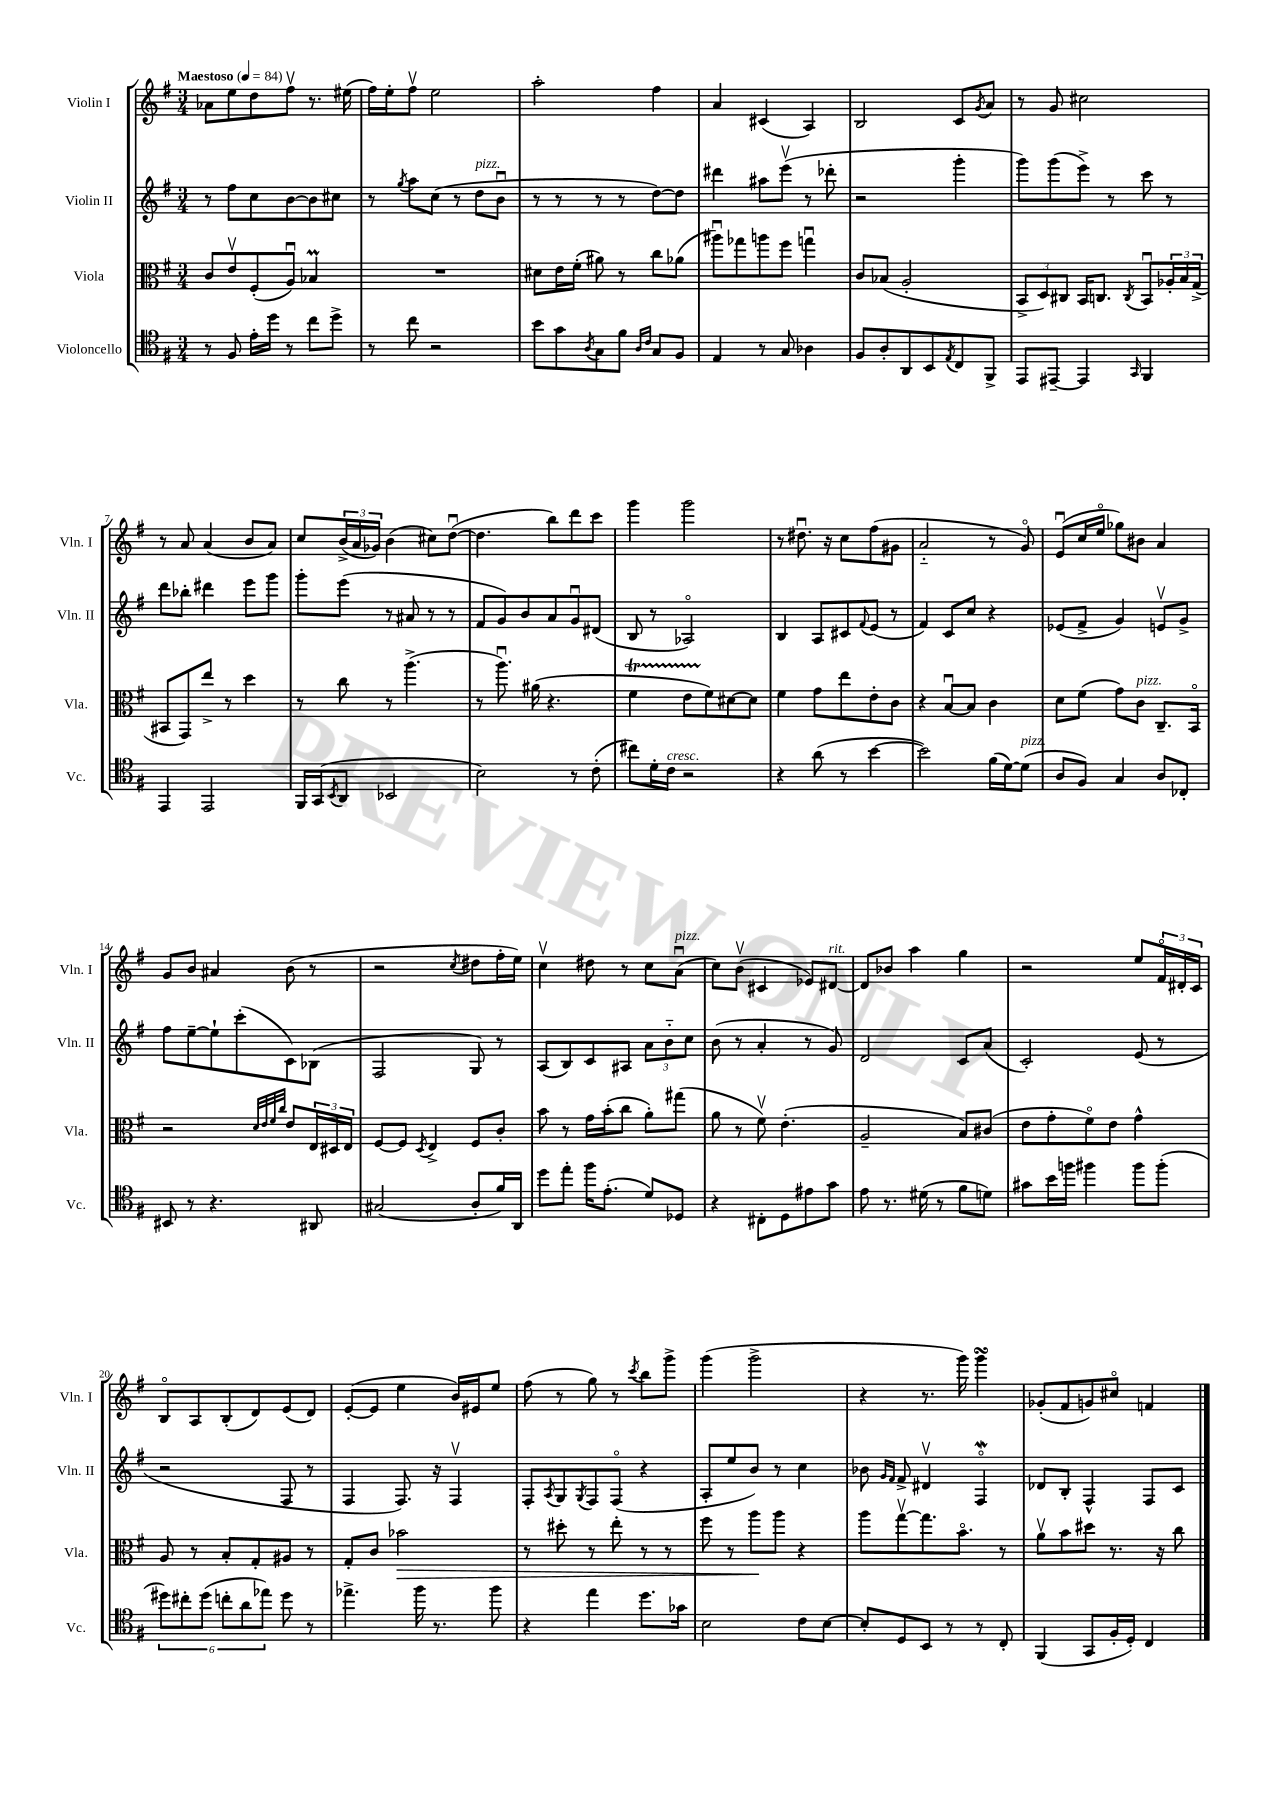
<<
\new StaffGroup <<
\new Staff = "s0" \with { instrumentName = "Violin I" shortInstrumentName = "Vln. I" } {
    \clef treble \key g \major \numericTimeSignature \time 3/4 \tempo "Maestoso" 4 = 84
    aes'8 e''8 d''8 fis''8\upbow r8. eis''16( |
    fis''16) e''16-. fis''8\upbow e''2 |
    a''2-. fis''4 |
    a'4 cis'4( a4) |
    b2 c'8 \acciaccatura { g'8 } a'8 |
    r8 g'8 cis''2 |
    r8 a'8 a'4( b'8 a'8) |
    c''8 \tuplet 3/2 { b'16->( a'16 ges'16) } b'4( cis''8) d''8~\downbow( |
    d''4. b''8) d'''8 c'''8 |
    g'''4 g'''2 |
    r8 dis''8.\downbow r16 c''8 fis''8( gis'8 |
    a'2-_ r8 g'8\flageolet) |
    e'8\downbow( c''16 e''16\flageolet ges''8) bis'8 a'4 |
    g'8 b'8 ais'4 b'8( r8 |
    r2 \acciaccatura { c''8 } dis''8 fis''16-. e''16) |
    c''4\upbow dis''8 r8 c''8 a'8\downbow^\markup { \italic "pizz." }( |
    c''8) b'8\upbow( cis'4 ees'8) dis'8~^\markup { \italic "rit." } |
    dis'8 bes'8 a''4 g''4 |
    r2 e''8 \tuplet 3/2 { fis'16\flageolet dis'16-. c'16 } |
    b8\flageolet a8 b8-.( d'8) e'8( d'8) |
    e'8~-.( e'8 e''4 b'16) eis'16 e''8 |
    fis''8( r8 g''8) r8 \acciaccatura { c'''8 } b''8 g'''8-> |
    g'''4( g'''2-> |
    r4 r8. g'''16) g'''4\turn |
    ges'8-.( fis'8 g'8) cis''8\flageolet f'4 \bar "|." |
}
\new Staff = "s1" \with { instrumentName = "Violin II" shortInstrumentName = "Vln. II" } {
    \clef treble \key g \major \numericTimeSignature \time 3/4
    r8 fis''8 c''8 b'8~ b'8 cis''8 |
    r8 \acciaccatura { g''8 } a''8 c''8( r8 d''8^\markup { \italic "pizz." } b'8\downbow |
    r8 r8 r8 r8 d''8~) d''8 |
    dis'''4 ais''8 e'''8\upbow( r8 des'''8-. |
    r2 g'''4-. |
    g'''8) g'''8( e'''8->) r8 c'''8 r8 |
    d'''8 bes''8-. dis'''4 e'''8 g'''8 |
    g'''8-. e'''8( r8 ais'8 r8 r8 |
    fis'8 g'8) b'8 a'8 g'8\downbow dis'8( |
    b8 r8 aes2\flageolet) |
    b4 a8 cis'8 \appoggiatura { fis'8 } e'8( r8 |
    fis'4) c'8 c''8 r4 |
    ees'8( fis'8-> g'4) e'8\upbow g'8-> |
    fis''8 e''8~-- e''8-! c'''8-.( c'8) bes8( |
    fis2 g8) r8 |
    a8( b8) c'8 ais8 \tuplet 3/2 { a'8 b'8-_ c''8 } |
    b'8( r8 a'4-. r8 g'8) |
    d'2 c'8 a'8( |
    c'2-.) e'8( r8 |
    r2 fis8 r8 |
    fis4 fis8.) r16 fis4\upbow |
    fis8-. \acciaccatura { a8 } g8 \acciaccatura { g8 } fis8 fis8\flageolet( r4 |
    a8-. e''8 b'8) r8 c''4 |
    bes'8 \grace { g'16 fis'16 } fis'8-> dis'4\upbow fis4\flageolet\mordent |
    des'8 b8-. fis4-^ fis8 c'8 \bar "|." |
}
\new Staff = "s2" \with { instrumentName = "Viola" shortInstrumentName = "Vla." } {
    \clef alto \key g \major \numericTimeSignature \time 3/4
    c'8 e'8\upbow fis8-.( a8\downbow) bes4\prall |
    R2. |
    dis'8 e'16 fis'16-.( ais'8) r8 c''8 aes'8( |
    ais''8\downbow) ges''8 a''8 fis''8 g''4\downbow |
    c'8 bes8( a2-. |
    \tuplet 3/2 { b,8-> d8) cis8 } b,16 c8. \acciaccatura { c8 } b,8\downbow \tuplet 3/2 { aes16-. b16 g16->( } |
    bis,8 g,8) e''8-> r8 d''4 |
    r8 c''8 r8 a''4.->( |
    r8 a''8.\downbow) ais'16( r4. |
    fis'4\startTrillSpan e'8 fis'8\stopTrillSpan) dis'8~ dis'8 |
    fis'4 g'8 e''8 e'8-. c'8 |
    r4 b8~\downbow b8 c'4 |
    d'8 fis'8( g'8) c'8^\markup { \italic "pizz." } c8.-- b,16\flageolet |
    r2 \grace { d'32 e'32 fis'32 c''32 } e'8 \tuplet 3/2 { e16 dis16 e16 } |
    fis8~ fis8 \acciaccatura { d8 } e4-> fis8 c'8-. |
    b'8 r8 g'16 b'16-.( c''8 a'8-.) gis''8( |
    a'8 r8 fis'8\upbow) e'4.-.( |
    a2-- b8) cis'8( |
    e'8 g'8-. fis'8\flageolet) e'8 g'4-^ |
    a8 r8 b8-. g8-. ais8 r8 |
    g8-. c'8 bes'2\> |
    r8 dis''8-. r8 e''8-. r8 r8 |
    fis''8 r8 a''8\! a''8 r4 |
    a''8 g''8~\upbow g''8. b'8.\flageolet r8 |
    a'8\upbow b'8 dis''8 r8. r16 c''8 \bar "|." |
}
\new Staff = "s3" \with { instrumentName = "Violoncello" shortInstrumentName = "Vc." } {
    \clef tenor \key g \major \numericTimeSignature \time 3/4
    r8 fis8 e'16-. d''16 r8 c''8 d''8-> |
    r8 c''8 r2 |
    b'8 g'8 \acciaccatura { a8 } g8 fis'8 \grace { a16 c'16 } g8 fis8 |
    e4 r8 g8 aes4 |
    fis8 a8-. a,8 b,8 \acciaccatura { e8 } c8 fis,8-> |
    e,8 eis,8~-- eis,4 \grace { g,16 } fis,4 |
    e,4 e,2 |
    fis,16 g,16( \acciaccatura { b,8 } a,8 bes,2 |
    b2) r8 c'8-.( |
    cis''8) d'16-. c'16^\markup { \italic "cresc." } r2 |
    r4 a'8( r8 b'4~ |
    b'2) fis'16( d'16~) d'8^\markup { \italic "pizz." }( |
    a8 fis8) g4 a8 ces8-. |
    bis,8 r8 r4. ais,8 |
    gis2( a8-. fis'16) a,16 |
    d''8 e''8-. fis''16 e'8.-.( d'8) des8 |
    r4 cis8-. d8 eis'8 g'8 |
    e'8 r8. dis'16( r8 fis'8 d'8) |
    gis'8 b'16 f''16 fis''4 fis''8 fis''8-.( |
    \tuplet 6/4 { dis''8) cis''8-. dis''8( c''8-. a'8 ees''8) } dis''8 r8 |
    ees''4.-> fis''16 r8. fis''8 |
    r4 e''4 d''8. ges'16 |
    b2 c'8 b8~ |
    b8-. d8 b,8 r8 r8 c8-. |
    fis,4( g,8 fis16-. d16-.) c4 \bar "|." |
}
>>
>>
